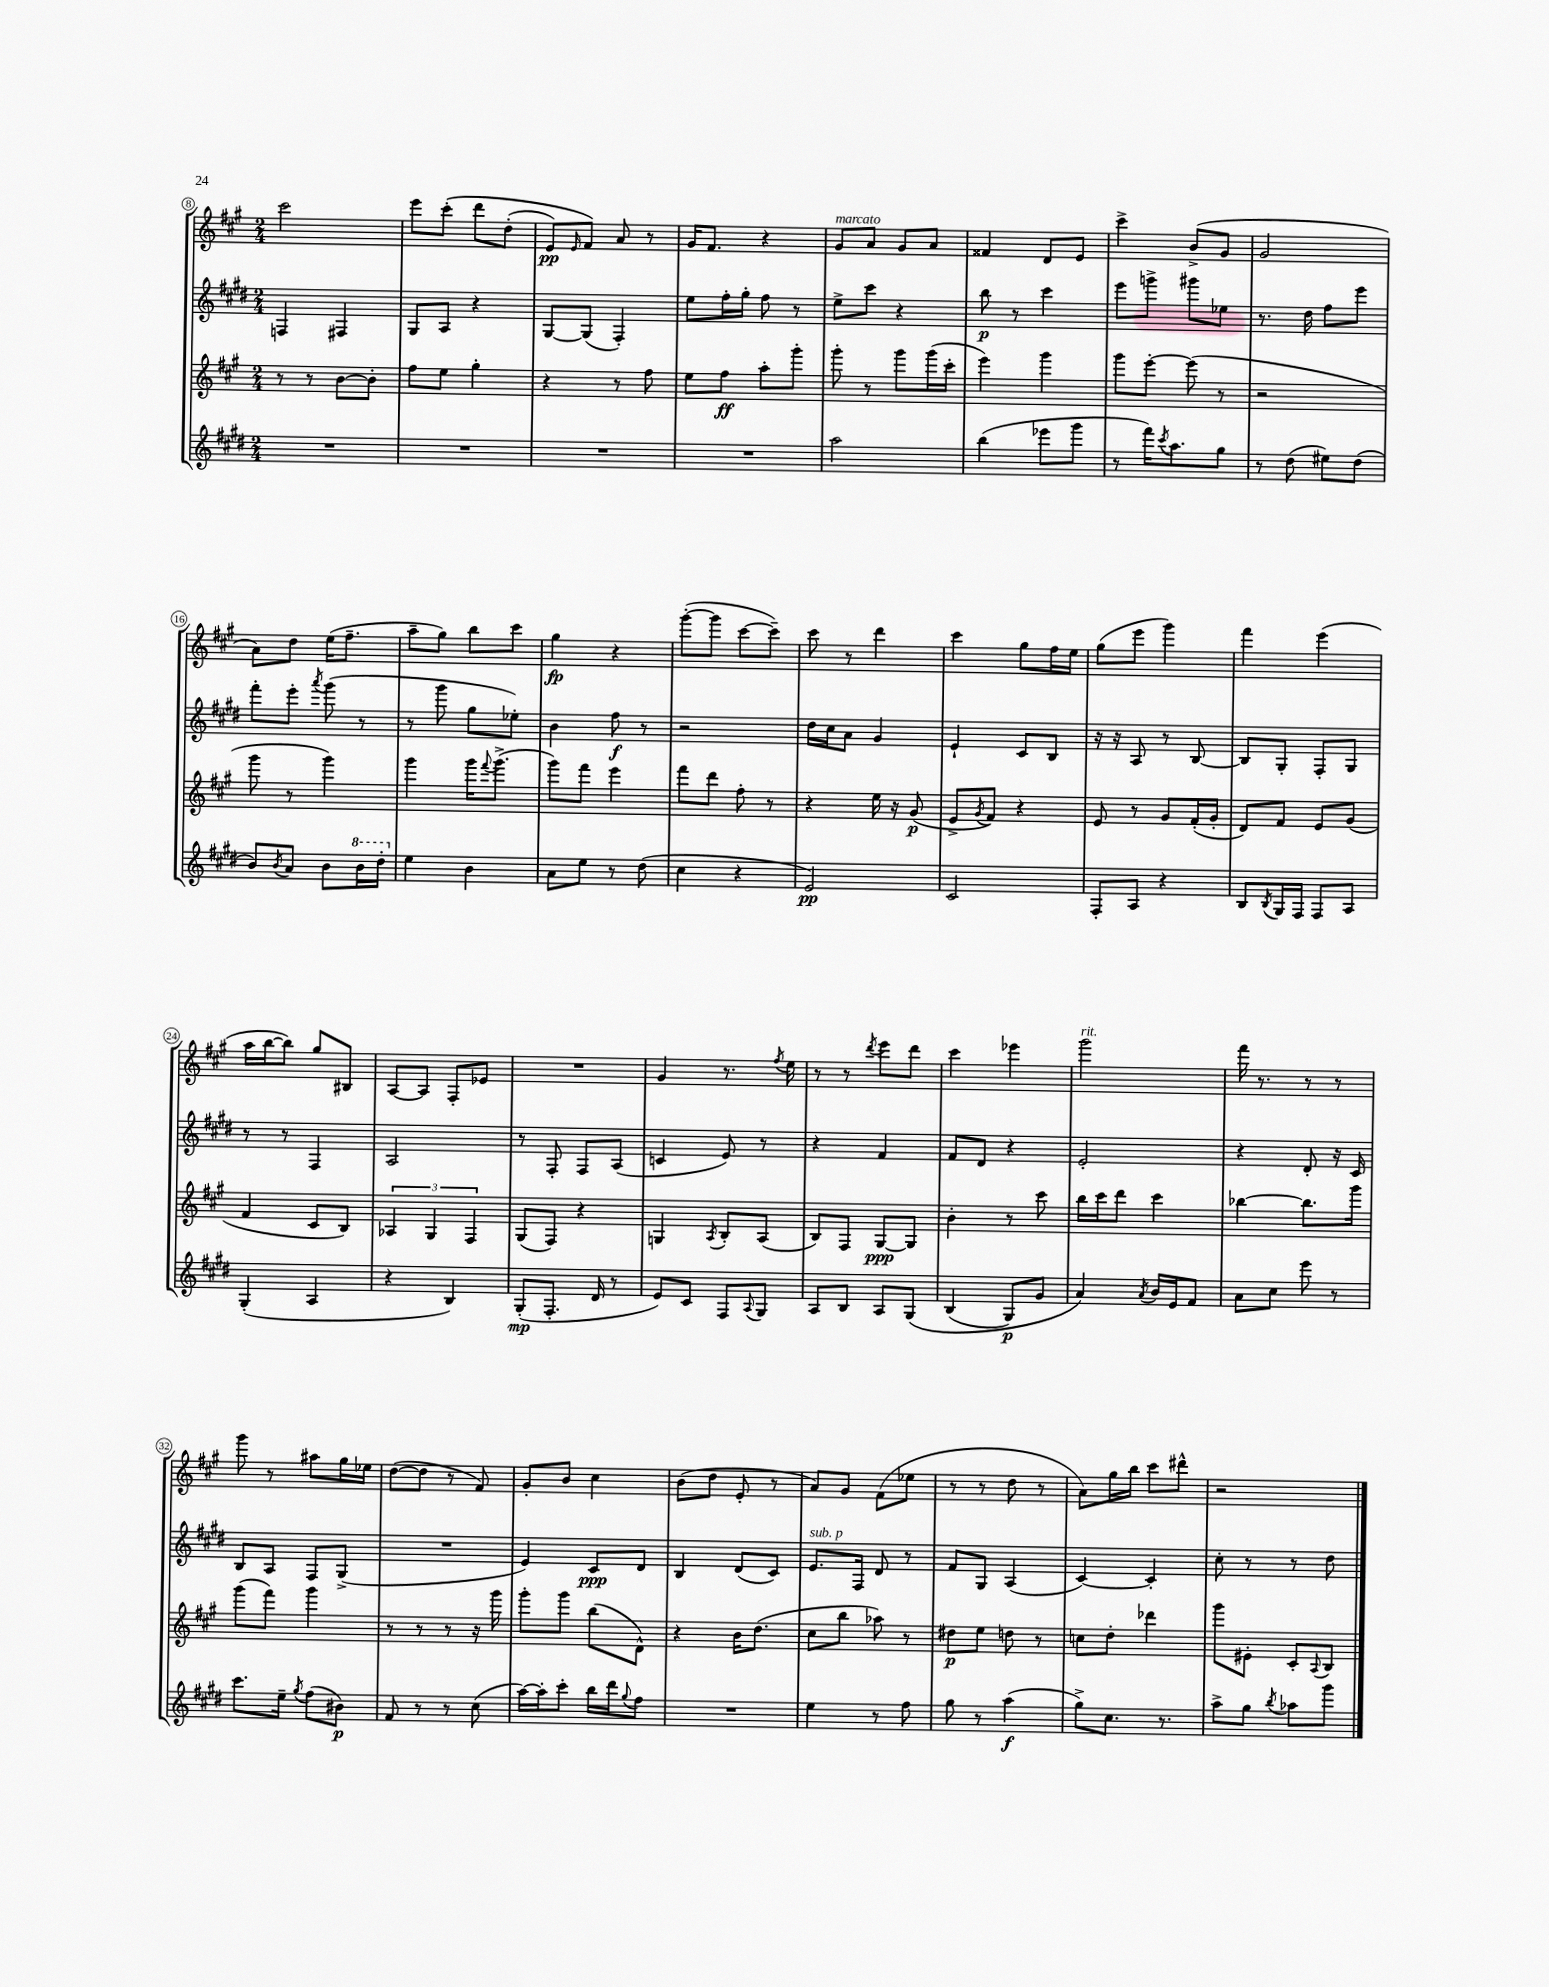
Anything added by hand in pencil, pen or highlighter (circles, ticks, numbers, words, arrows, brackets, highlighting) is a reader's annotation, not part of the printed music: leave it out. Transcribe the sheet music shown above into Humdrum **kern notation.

**kern	**kern	**kern	**kern
*staff4	*staff3	*staff2	*staff1
*clefG2	*clefG2	*clefG2	*clefG2
*k[f#c#g#d#]	*k[f#c#g#]	*k[f#c#g#d#]	*k[f#c#g#]
*M2/4	*M2/4	*M2/4	*M2/4
2r	8r	4F/	2ccc#\
.	8r	.	.
.	[8b\L	4F#/	.
.	8b'\]J	.	.
=	=	=	=
2r	8ff#\L	8G#/L	8eee\L
.	8ee\J	8A/J	&(8ccc#'\J
.	4gg#'\	4r	8ddd\L
.	.	.	(8dd'\J
=	=	=	=
2r	4r	[8G#/L	8e/L)
.	.	.	16qqe/
.	.	(8G#/]J	8f#/J&)
.	8r	4F#'/)	8a/
.	8ff#\	.	8r
=	=	=	=
2r	8ee\L	8ee\L	16g#/LK
.	.	.	8.f#/J
.	8ff#\J	16ff#'\L	.
.	.	16gg#'\JJ	.
.	8aa'\L	8ff#\	4r
.	8ggg#'\J	8r	.
=	=	=	=
2aa\	8ggg#'\	8ee^\L	8g#/L
.	8r	8ccc#\J	8a/J
.	8ggg#\L	4r	8g#/L
.	(16ggg#\L	.	8a/J
.	16ccc#'\JJ	.	.
=	=	=	=
(4bb\	4eee\)	8bb\	4f##/
.	.	8r	.
8eee-\L	4ggg#\	4ccc#\	8d/L
8ggg#\J	.	.	8e/J
=	=	=	=
8r	8ggg#\L	8eee\L	4ccc#^\
16fff#\LK)	[8eee'\J	8ggg^\J	.
8qccc#/	.	.	.
8.aa\	.	.	.
.	(8eee\]	8ggg#\L	(8b^/L
8gg#\J	8r	8ee-\J	8g#/J
=	=	=	=
8r	2r	8.r	2g#/
(8dd#\	.	.	.
.	.	16dd#\	.
8ee#\L)	.	8ff#\L	.
(8dd#\J	.	8eee\J	.
=	=	=	=
8b/L)	8ggg#\	8fff#'\L	8a\L)
8qb/	.	.	.
8a/J	8r	8eee'\J	8dd\J
.	.	8qaaa/	.
8b\L	4ggg#\)	(8ggg#\	(16ee\LK
.	.	.	8.ff#~\J
16bb\L	.	8r	.
16ddd#'\JJ	.	.	.
=	=	=	=
4ee\	4ggg#\	8r	8aa~\L
.	.	8ggg#\	8gg#\J)
4b\	16ggg#\LK	8gg#\L	8bb\L
.	8qqfff#/	.	.
.	(8.ggg#^\J	.	.
.	.	8ee-'\J)	8ccc#\J
=	=	=	=
8a\L	8ggg#\L)	4b\	4gg#\
8ee\J	8fff#\J	.	.
8r	4eee\	8ff#\	4r
(8dd#\	.	8r	.
=	=	=	=
4cc#\	8fff#\L	2r	([8ggg#'\L
.	8ddd\J	.	8ggg#\]J
4r	8ff#'\	.	[8ccc#\L
.	8r	.	8ccc#~\]J)
=	=	=	=
2e/)	4r	16dd#\LL	8ccc#\
.	.	16cc#\J	.
.	.	8a\J	8r
.	16ee\	4g#/	4ddd\
.	16r	.	.
.	(8g#/	.	.
=	=	=	=
2c#/	8e^/L	4e`/	4ccc#\
.	8qg#/	.	.
.	8f#/J)	.	.
.	4r	8c#/L	8gg#\L
.	.	8B/J	16ff#\L
.	.	.	16ee\JJ
=	=	=	=
8F#'/L	8e/	16r	(8gg#\L
.	.	16r	.
8A/J	8r	8A/	8eee\J
4r	8g#/L	8r	4ggg#\)
.	(16f#'/L	[8B/	.
.	16g#'/JJ	.	.
=	=	=	=
8B/L	8d/L)	8B/]L	4fff#\
8qB/	.	.	.
16G#/L	8f#/J	8G#'/J	.
16F#/JJ	.	.	.
8F#/L	8e/L	8F#'/L	(4eee\
8A/J	(8g#/J	8G#/J	.
=	=	=	=
(4G#'/	4f#/	8r	16aa\LL
.	.	.	[16bb\J
.	.	8r	8bb\]J)
4A/	8c#/L	4F#/	8gg#/L
.	8B/J)	.	8B#/J
=	=	=	=
4r	6A-/	2A/	[8A/L
.	.	.	8A/]J
.	6G#/	.	.
4B/)	.	.	8F#'/L
.	6F#/	.	.
.	.	.	8e-/J
=	=	=	=
(8G#'/L	(8G#/L	8r	2r
8.F#'/J	8F#/J)	8F#'/	.
.	4r	8F#/L	.
16d#/	.	.	.
8r	.	(8A/J	.
=	=	=	=
8e/L)	4G/	4c/	4g#/
8c#/J	.	.	.
.	8qA/	.	.
8F#/L	8B'/L	8e/)	8.r
8qqA/	.	.	.
8G#/J	(8A/J	8r	.
.	.	.	8qff#/
.	.	.	16ee\
=	=	=	=
8A/L	8B/L)	4r	8r
8B/J	8F#/J	.	8r
.	.	.	8qddd/
8A/L	[8G#/L	4f#/	8eee\L
&(8G#/J	8G#/]J	.	8ddd\J
=	=	=	=
(4B/	4b'\	8f#/L	4ccc#\
.	.	8d#/J	.
8G#/L)	8r	4r	4eee-\
8g#/J	8ccc#\	.	.
=	=	=	=
4a/&)	16bb\LL	2e'/	2ggg#\
.	16ccc#\J	.	.
.	8ddd\J	.	.
8qa/	.	.	.
16b/LL	4ccc#\	.	.
16e/J	.	.	.
8f#/J	.	.	.
=	=	=	=
8a\L	[4bb-\	4r	16fff#\
.	.	.	8.r
8cc#\J	.	.	.
8eee\	8.bb-\]L	8d#'/	8r
8r	.	16r	8r
.	16ggg#\Jk	16c#/	.
=	=	=	=
8.ccc#\L	(8ggg#\L	8B/L	8ggg#\
.	8fff#\J)	8A/J	8r
16ee~\Jk	.	.	.
8qgg#/	.	.	.
(8ff#\L	4ggg#\	8F#/L	8aa#\L
8b#\J)	.	(8G#^/J	16gg#\L
.	.	.	16ee-\JJ
=	=	=	=
8f#/	8r	2r	([8dd\L
8r	8r	.	8dd\]J
8r	8r	.	8r
(8cc#\	16r	.	8f#/)
.	16ggg#\	.	.
=	=	=	=
[16aa\LL)	8ggg#'\L	4e/)	8g#'/L
16aa'\]J	.	.	.
8ccc#'\J	8ggg#\J	.	8b/J
16bb\LL	(8bb\L	8c#/L	4cc#\
16ddd#\J	.	.	.
8qqgg#/	.	.	.
8ff#\J	8d^^\J)	8d#/J	.
=	=	=	=
2r	4r	4B/	(8b\L
.	.	.	8dd\J
.	16b\LK	(8d#/L	8e'/
.	(8.dd\J	.	.
.	.	8c#/J)	8r
=	=	=	=
4ee\	8cc#\L	8.e/L	8a/L)
.	8bb\J	.	8g#/J
.	.	16F#/Jk	.
8r	8aa-\)	8d#/	(8f#\L
8ff#\	8r	8r	8ee-\J
=	=	=	=
8gg#\	8dd#\L	8f#/L	8r
8r	8ee\J	8G#/J	8r
(4aa\	8dd\	(4A/	8dd\
.	8r	.	8r
=	=	=	=
8gg#^\L)	8cc\L	[4c#/)	8a\L)
8.cc#\J	8dd'\J	.	16gg#\L
.	.	.	16bb\JJ
.	4ddd-\	4c#'/]	8ccc#\L
8.r	.	.	.
.	.	.	8ddd#^^\J
=	=	=	=
8aa^\L	8ggg#\L	8cc#'\	2r
8gg#\J	8e#'\J	8r	.
8qbb/	.	.	.
8aa-\L	8c#'/L	8r	.
.	8qqA/	.	.
8ggg#\J	8B/J	8dd#\	.
==	==	==	==
*-	*-	*-	*-
